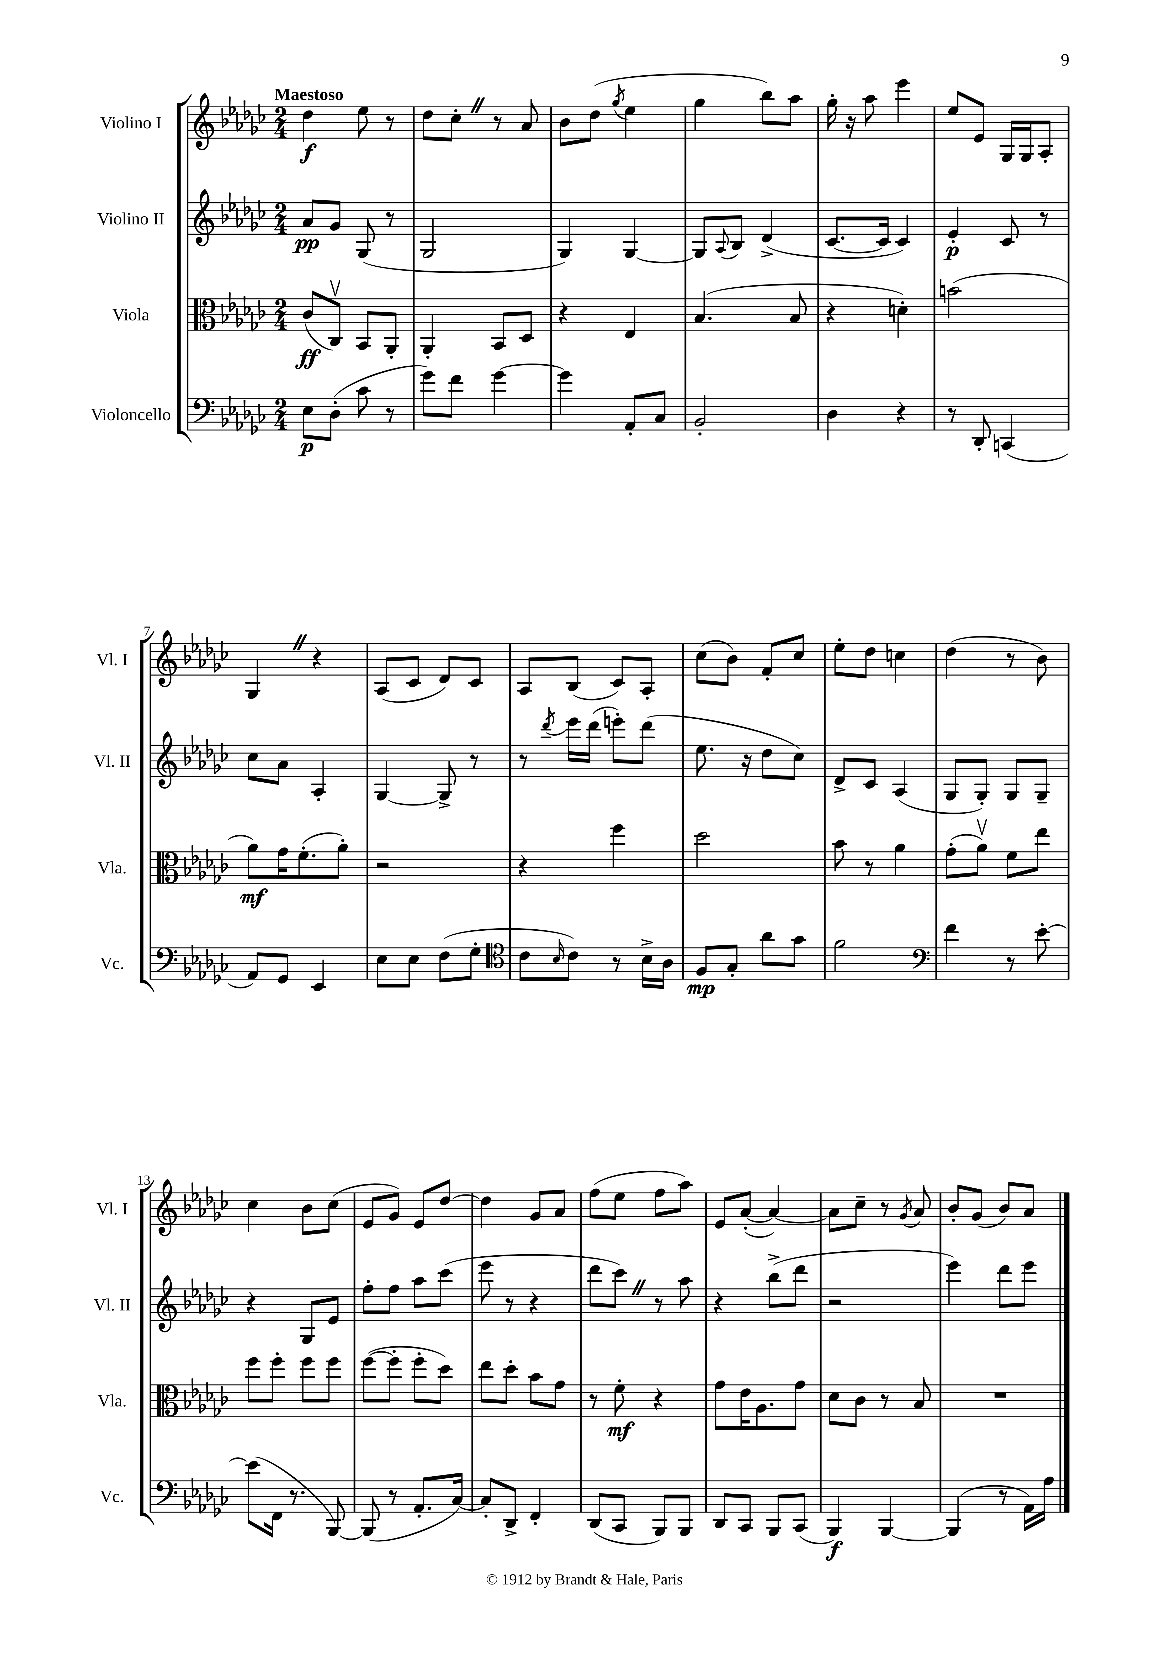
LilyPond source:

<<
\new StaffGroup <<
\new Staff = "s0" \with { instrumentName = "Violino I" shortInstrumentName = "Vl. I" } {
    \clef treble \key ges \major \numericTimeSignature \time 2/4 \tempo "Maestoso"
    des''4\f ees''8 r8 |
    des''8 ces''8-. \once \override BreathingSign.text = \markup { \musicglyph "scripts.caesura.straight" } \breathe r8 aes'8 |
    bes'8 des''8( \acciaccatura { ges''8 } ees''4 |
    ges''4 bes''8) aes''8 |
    ges''16-. r16 aes''8 ees'''4 |
    ees''8 ees'8 ges16 ges16 aes8-. |
    ges4 \once \override BreathingSign.text = \markup { \musicglyph "scripts.caesura.straight" } \breathe r4 |
    aes8( ces'8 des'8) ces'8 |
    aes8 bes8( ces'8) aes8-. |
    ces''8( bes'8) f'8-. ces''8 |
    ees''8-. des''8 c''4 |
    des''4( r8 bes'8) |
    ces''4 bes'8 ces''8( |
    ees'8 ges'8) ees'8 des''8~ |
    des''4 ges'8 aes'8 |
    f''8( ees''8 f''8 aes''8) |
    ees'8 aes'8~-.( aes'4~) |
    aes'8 ces''8-- r8 \acciaccatura { ges'8 } aes'8 |
    bes'8-. ges'8( bes'8) aes'8 \bar "|." |
}
\new Staff = "s1" \with { instrumentName = "Violino II" shortInstrumentName = "Vl. II" } {
    \clef treble \key ges \major \numericTimeSignature \time 2/4
    aes'8\pp ges'8 ges8( r8 |
    ges2 |
    ges4) ges4~ |
    ges8 \appoggiatura { aes8 } bes8 des'4->( |
    ces'8.~ ces'16 ces'4) |
    ees'4-.\p ces'8 r8 |
    ces''8 aes'8 aes4-. |
    ges4~ ges8-> r8 |
    r8 \acciaccatura { des'''8 } ees'''16 des'''16( e'''8-.) des'''8( |
    ees''8. r16 des''8 ces''8) |
    des'8-> ces'8 aes4( |
    ges8 ges8-.) ges8 ges8-- |
    r4 ges8 ees'8 |
    f''8-. f''8 aes''8 ces'''8( |
    ees'''8 r8 r4 |
    des'''8 ces'''8) \once \override BreathingSign.text = \markup { \musicglyph "scripts.caesura.straight" } \breathe r8 aes''8 |
    r4 bes''8->( des'''8 |
    r2 |
    ees'''4) des'''8 ees'''8 \bar "|." |
}
\new Staff = "s2" \with { instrumentName = "Viola" shortInstrumentName = "Vla." } {
    \clef alto \key ges \major \numericTimeSignature \time 2/4
    ces'8\ff( ces8\upbow) bes,8 aes,8-. |
    aes,4-. bes,8 des8 |
    r4 ees4 |
    bes4.( bes8 |
    r4 d'4-.) |
    b'2( |
    aes'8\mf) ges'16 f'8.-.( aes'8-.) |
    r2 |
    r4 f''4 |
    des''2 |
    bes'8 r8 aes'4 |
    ges'8-.( aes'8\upbow) f'8 ees''8 |
    f''8 f''8-. f''8 f''8 |
    f''8~( f''8-. f''8-. des''8) |
    ees''8 des''8-. bes'8 ges'8 |
    r8 f'8-.\mf r4 |
    ges'8 ees'16 aes8. ges'8 |
    des'8 ces'8 r8 bes8 |
    R2 \bar "|." |
}
\new Staff = "s3" \with { instrumentName = "Violoncello" shortInstrumentName = "Vc." } {
    \clef bass \key ges \major \numericTimeSignature \time 2/4
    ees8\p des8-.( ces'8 r8 |
    ges'8) f'8 ges'4~ |
    ges'4 aes,8-. ces8 |
    bes,2-. |
    des4 r4 |
    r8 des,8-. c,4( |
    aes,8) ges,8 ees,4 |
    ees8 ees8 f8( ges8-. |
    \clef tenor ces'8 \grace { bes16 } ces'8) r8 bes16-> aes16 |
    f8\mp ges8-. aes'8 ges'8 |
    f'2 |
    \clef bass f'4 r8 ees'8~-. |
    ees'8( f,16 r8. bes,,8~) |
    bes,,8( r8 aes,8.-. ces16~) |
    ces8-. des,8-> f,4-. |
    des,8( ces,8 bes,,8) bes,,8 |
    des,8 ces,8 bes,,8 ces,8( |
    bes,,4\f) bes,,4~ |
    bes,,4( r8 aes,16) aes16 \bar "|." |
}
>>
>>
